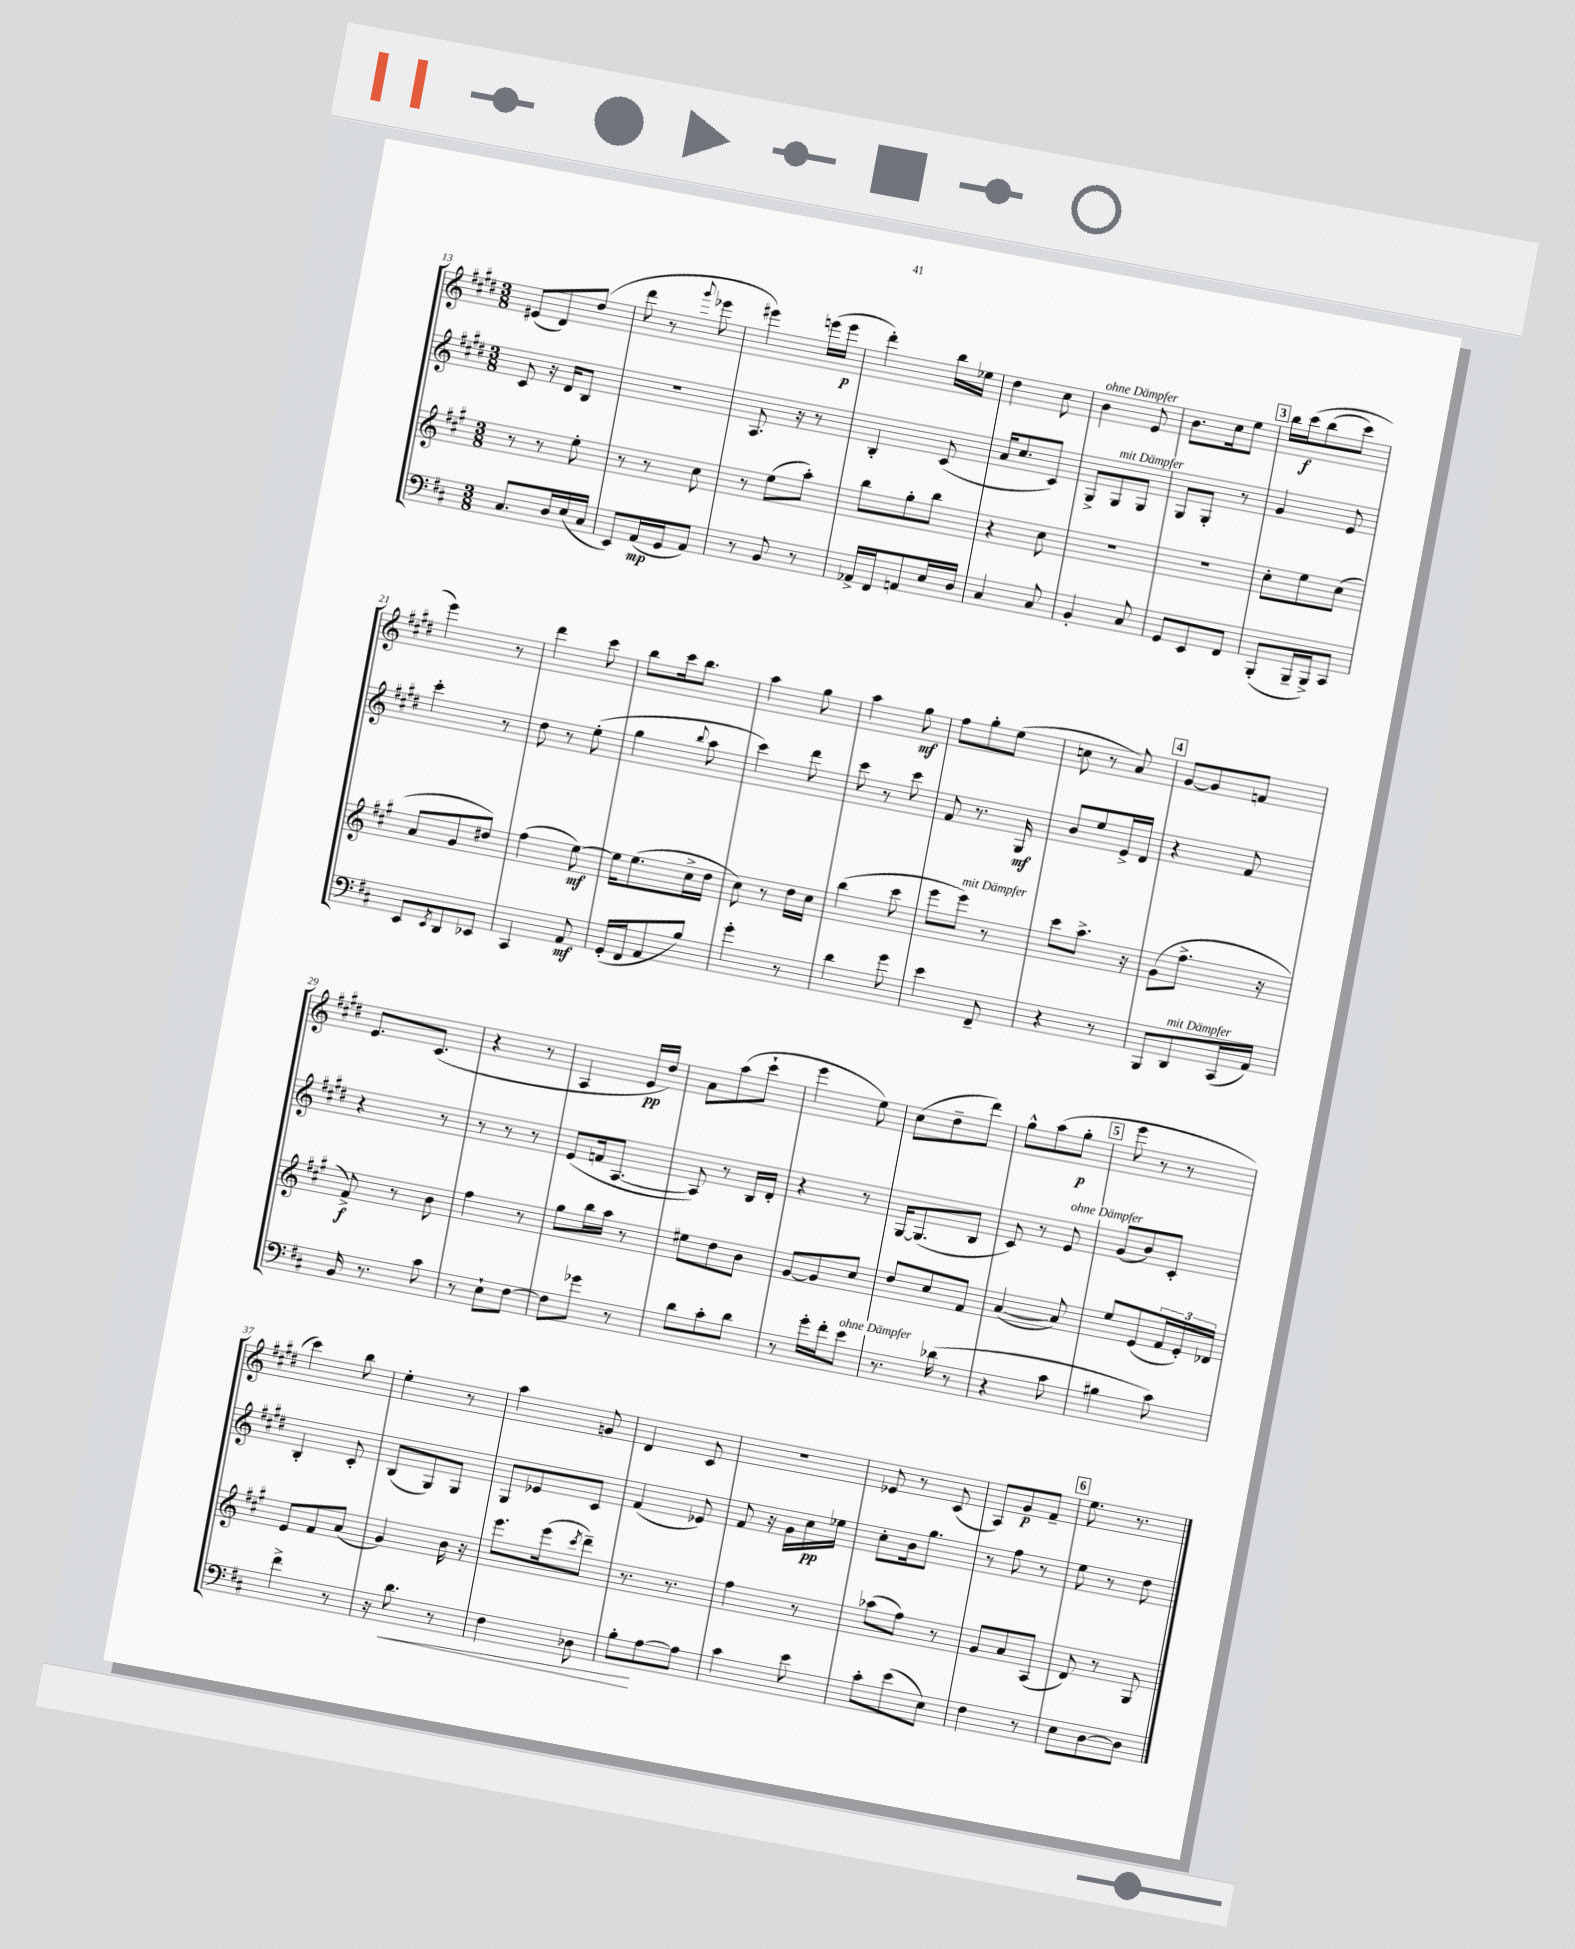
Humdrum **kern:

**kern	**dynam	**kern	**dynam	**kern	**dynam	**kern	**dynam
*part4	*part4	*part3	*part3	*part2	*part2	*part1	*part1
*staff4	*staff4	*staff3	*staff3	*staff2	*staff2	*staff1	*staff1
*clefF4	*	*clefG2	*	*clefG2	*	*clefG2	*
*k[f#c#]	*	*k[f#c#g#]	*	*k[f#c#g#d#]	*	*k[f#c#g#d#]	*
*M3/8	*	*M3/8	*	*M3/8	*	*M3/8	*
=13	=13	=13	=13	=13	=13	=13	=13
8.C#/L	.	8r	.	8c#/	.	(8e#X/L	.
.	.	8r	.	16r	.	8d#/)	.
16D/L	.	.	.	16d#/KL	.	.	.
(16E/	.	8ee'\	.	8B/J	.	(8dd#/J	.
16C#/JJ	.	.	.	.	.	.	.
=14	=14	=14	=14	=14	=14	=14	=14
8EE/L)	.	8r	.	4.r	.	8ddd#\	.
(16AA/L	mp	8r	.	.	.	8r	.
16GG/J	.	.	.	.	.	.	.
.	.	.	.	.	.	8qqggg#/	.
8AA/J)	.	8cc#\	.	.	.	8eee-X\	.
=15	=15	=15	=15	=15	=15	=15	=15
8r	.	8r	.	8.A/	.	4eee#X\)	.
8BB/	.	(8ee\L	.	.	.	.	.
.	.	.	.	16r	.	.	.
8r	.	8aa'\J)	.	8r	.	(16eeen\LL	.
.	.	.	.	.	.	16eee\JJ	p
=16	=16	=16	=16	=16	=16	=16	=16
16AA-X^/LL	.	8bb\L	.	4B'/	.	4ddd#'\)	.
16FF#/J	.	.	.	.	.	.	.
8AAn/	.	8gg#'\	.	.	.	.	.
16E/L	.	8bb\J	.	(8c#/	.	16bb\LL	.
16D/JJ	.	.	.	.	.	16ee-X\JJ	.
=17	=17	=17	=17	=17	=17	=17	=17
4C#/	.	4r	.	16a/KL	.	4dd#\	.
.	.	.	.	8.cc#/	.	.	.
8C#/	.	8cc#\	.	8c#/J)	.	8cc#\	.
=18	=18	=18	=18	=18	=18	=18	=18
!	!	!	!	!	!	!LO:TX:a:i:t=ohne Dämpfer	!
4BB'/	.	4.r	.	8G#^/L	.	4b\	.
!	!	!	!	!LO:TX:a:i:t=mit Dämpfer	!	!	!
.	.	.	.	8G#/	.	.	.
8C#/	.	.	.	8G#/J	.	8e/	.
=19	=19	=19	=19	=19	=19	=19	=19
8GG/L	.	4.r	.	8G#/L	.	8.b\L	.
8EE/	.	.	.	8G#'/J	.	.	.
.	.	.	.	.	.	16cc#\k	.
8FF#/J	.	.	.	8r	.	8ee\J	.
!!LO:REH:place=s1:t=3
=20	=20	=20	=20	=20	=20	=20	=20
(8BBB'/L	.	8cc#'\L	.	4g#/	.	16bb\LL	.
.	.	.	.	.	.	(16ccc#\J	f
16BBB~/L	.	8ee\	.	.	.	(8bb\	.
16BBB^/J)	.	.	.	.	.	.	.
8CC#/J	.	(8cc#\J	.	8e/	.	8ccc#\J)	.
!!LO:LB:g=z
=21	=21	=21	=21	=21	=21	=21	=21
8EE/L	.	8a/L	.	4ccc#'\	.	4eee\)	.
8qEE/	.	.	.	.	.	.	.
8DD/	.	8g#/	.	.	.	.	.
8EE-X/J	.	8dd#X/J)	.	8r	.	8r	.
=22	=22	=22	=22	=22	=22	=22	=22
4CC#/	.	(4ff#\	.	8dd#\	.	4ddd#\	.
.	.	.	.	8r	.	.	.
8AA/	mf	[8ee\)	mf	(8ee'\	.	8ccc#\	.
=23	=23	=23	=23	=23	=23	=23	=23
(16GG'/LL	.	16ee\KL]	.	4gg#\	.	8bb\L	.
16FF#/J	.	(8.ee\	.	.	.	.	.
8AA/	.	.	.	.	.	16ccc#\k	.
.	.	.	.	.	.	8.bb\J	.
.	.	.	.	8qqbb/	.	.	.
8B/J)	.	16cc#^\L	.	8aa\	.	.	.
.	.	16dd\JJ	.	.	.	.	.
=24	=24	=24	=24	=24	=24	=24	=24
4g'\	.	8cc#\)	.	4ccc#\)	.	4aa\	.
.	.	8r	.	.	.	.	.
8r	.	16dd\LL	.	8ddd#\	.	8gg#\	.
.	.	16cc#\JJ	.	.	.	.	.
=25	=25	=25	=25	=25	=25	=25	=25
4d\	.	(4bb\	.	8ccc#\	.	4aa\	.
.	.	.	.	8r	.	.	.
8g\	.	8ccc#\	.	8ccc#\	.	8gg#\	mf
=26	=26	=26	=26	=26	=26	=26	=26
4e\	.	8eee\L	.	8f#/	.	8ff#\L	.
!	!	!LO:TX:a:i:t=mit Dämpfer	!	!	!	!	!
.	.	8eee\J)	.	8.r	.	8gg#'\	.
8FF#~/	.	8r	.	.	.	(8ee\J	.
.	.	.	.	16G#/	mf	.	.
=27	=27	=27	=27	=27	=27	=27	=27
4r	.	8ccc#\L	.	8b/L	.	8ccn\	.
.	.	8.aa^\J	.	8ee/	.	8r	.
8r	.	.	.	16e^/L	.	8a/)	.
.	.	16r	.	16d#/JJ	.	.	.
!!LO:REH:place=s1:t=4
=28	=28	=28	=28	=28	=28	=28	=28
8BBB/L	.	(8g#\L	.	4r	.	[8g#/L	.
!LO:TX:a:i:t=mit Dämpfer	!	!	!	!	!	!	!
8DD/	.	8.ff#^\J	.	.	.	8g#/]	.
(16CC#/L	.	.	.	8f#/	.	8fn/J	.
16AA/JJ)	.	16r	.	.	.	.	.
!!LO:LB:g=z
=29	=29	=29	=29	=29	=29	=29	=29
16BB/	.	8f#^/)	f	4r	.	8.e/L	.
8.r	.	.	.	.	.	.	.
.	.	8r	.	.	.	.	.
.	.	.	.	.	.	(8.c#/J	.
8c#\	.	8b\	.	8r	.	.	.
=30	=30	=30	=30	=30	=30	=30	=30
8r	.	4ff#\	.	8r	.	4r	.
8E`\L	.	.	.	8r	.	.	.
[8F#\J	.	8r	.	8r	.	8r	.
=31	=31	=31	=31	=31	=31	=31	=31
8F#\L]	.	8gg#\L	.	(8e/L	.	4A/	.
8g-X\J	.	16bb\L	.	16fn/k	.	.	.
.	.	16aa\JJ	.	[8.A/J	.	.	.
8r	.	8r	.	.	.	16e/LL	pp
.	.	.	.	.	.	16dd#/JJ)	.
=32	=32	=32	=32	=32	=32	=32	=32
8d\L	.	8ee#X\L	.	8A/])	.	8a\L	.
8c#'\	.	8dd\	.	8r	.	(8aa\	.
8d\J	.	8b\J	.	16B/LL	.	8ccc#`\J	.
.	.	.	.	16d#'/JJ	.	.	.
=33	=33	=33	=33	=33	=33	=33	=33
8r	.	[8g#/L	.	4r	.	4eee\	.
16g'\LL	.	8g#/]	.	.	.	.	.
16f#'\J	.	.	.	.	.	.	.
!LO:TX:a:i:t=ohne Dämpfer	!	!	!	!	!	!	!
8e\J	.	8cc#/J	.	8r	.	8ee\)	.
=34	=34	=34	=34	=34	=34	=34	=34
8.r	.	8dd/L	.	[16G#/KL	.	(8cc#\L	.
.	.	.	.	(8.G#/]	.	.	.
.	.	8cc#/	.	.	.	8dd#~\	.
(16d-X\	.	.	.	.	.	.	.
8r	.	8f#/J	.	8B/J	.	8ddd#\J)	.
=35	=35	=35	=35	=35	=35	=35	=35
4r	.	([4a/	.	8c#/)	.	8gg#^^\L	.
.	.	.	.	8r	.	(8aa\	.
!	!	!	!	!LO:TX:a:i:t=ohne Dämpfer	!	!	!
8c#\	.	8a/])	.	8e/	.	8gg#'\J	p
!!LO:REH:place=s1:t=5
=36	=36	=36	=36	=36	=36	=36	=36
4B#X\	.	8ee/L	.	(8g#/L	.	8eee\	.
.	.	(8e/	.	8b/)	.	8r	.
8c#\)	.	24f#/L	.	8c#'/J	.	8r	.
.	.	24e'/)	.	.	.	.	.
.	.	24d-X/JJ	.	.	.	.	.
!!LO:LB:g=z
=37	=37	=37	=37	=37	=37	=37	=37
4f#^\	.	8e/L	.	4B'/	.	4ccc#\)	.
.	.	8f#/	.	.	.	.	.
8r	.	(8a/J	.	8c#'/	.	8bb\	.
=38	=38	=38	=38	=38	=38	=38	=38
16r	.	4g#/)	.	(8B/L	.	4ee'\	.
!	!LO:HP:b	!	!	!	!	!	!
8.d\	<	.	.	.	.	.	.
.	.	.	.	8G#/)	.	.	.
8r	.	16b\	.	8G#/J	.	8r	.
.	.	16r	.	.	.	.	.
=39	=39	=39	=39	=39	=39	=39	=39
4F#\	.	8.eee\L	.	8G#/L	.	4aa\	.
.	.	.	.	8e-X/	.	.	.
.	.	(16eee\k	.	.	.	.	.
.	.	8qccc#/	.	.	.	.	.
8D-X\	.	8ddd~\J)	.	8c#/J	.	8gn/	.
=40	=40	=40	=40	=40	=40	=40	=40
8B'\L	.	8.r	.	(4f#/	.	4d#/	.
[8A\	[	.	.	.	.	.	.
.	.	8.r	.	.	.	.	.
8A\J]	.	.	.	8e-X/)	.	8c#/	.
=41	=41	=41	=41	=41	=41	=41	=41
4c#\	.	4ff#\	.	8f#/	.	4.r	.
.	.	.	.	16r	.	.	.
.	.	.	.	16g#\LL	.	.	.
8e\	.	8r	.	16cc#\	pp	.	.
.	.	.	.	16ee-X\JJ	.	.	.
=42	=42	=42	=42	=42	=42	=42	=42
8c#'\L	.	(8aa-X\L	.	8cc#'\L	.	8e-X/	.
(8e\	.	8ff#\J)	.	16b\k	.	8r	.
.	.	.	.	8.gg#\J	.	.	.
8E\J)	.	8r	.	.	.	(8c#/	.
=43	=43	=43	=43	=43	=43	=43	=43
4F#\	.	8g#/L	.	8r	.	8A/L)	.
.	.	8a/	.	8ff#\	.	8g#/	p
8r	.	(8A/J	.	8r	.	8f#~/J	.
!!LO:REH:place=s1:t=6
=44	=44	=44	=44	=44	=44	=44	=44
8E\L	.	8d/)	.	8ee\	.	8.ee\	.
[8D\	.	8r	.	8r	.	.	.
.	.	.	.	.	.	8.r	.
8D\J]	.	8G#/	.	8dd#\	.	.	.
==	==	==	==	==	==	==	==
*-	*-	*-	*-	*-	*-	*-	*-
